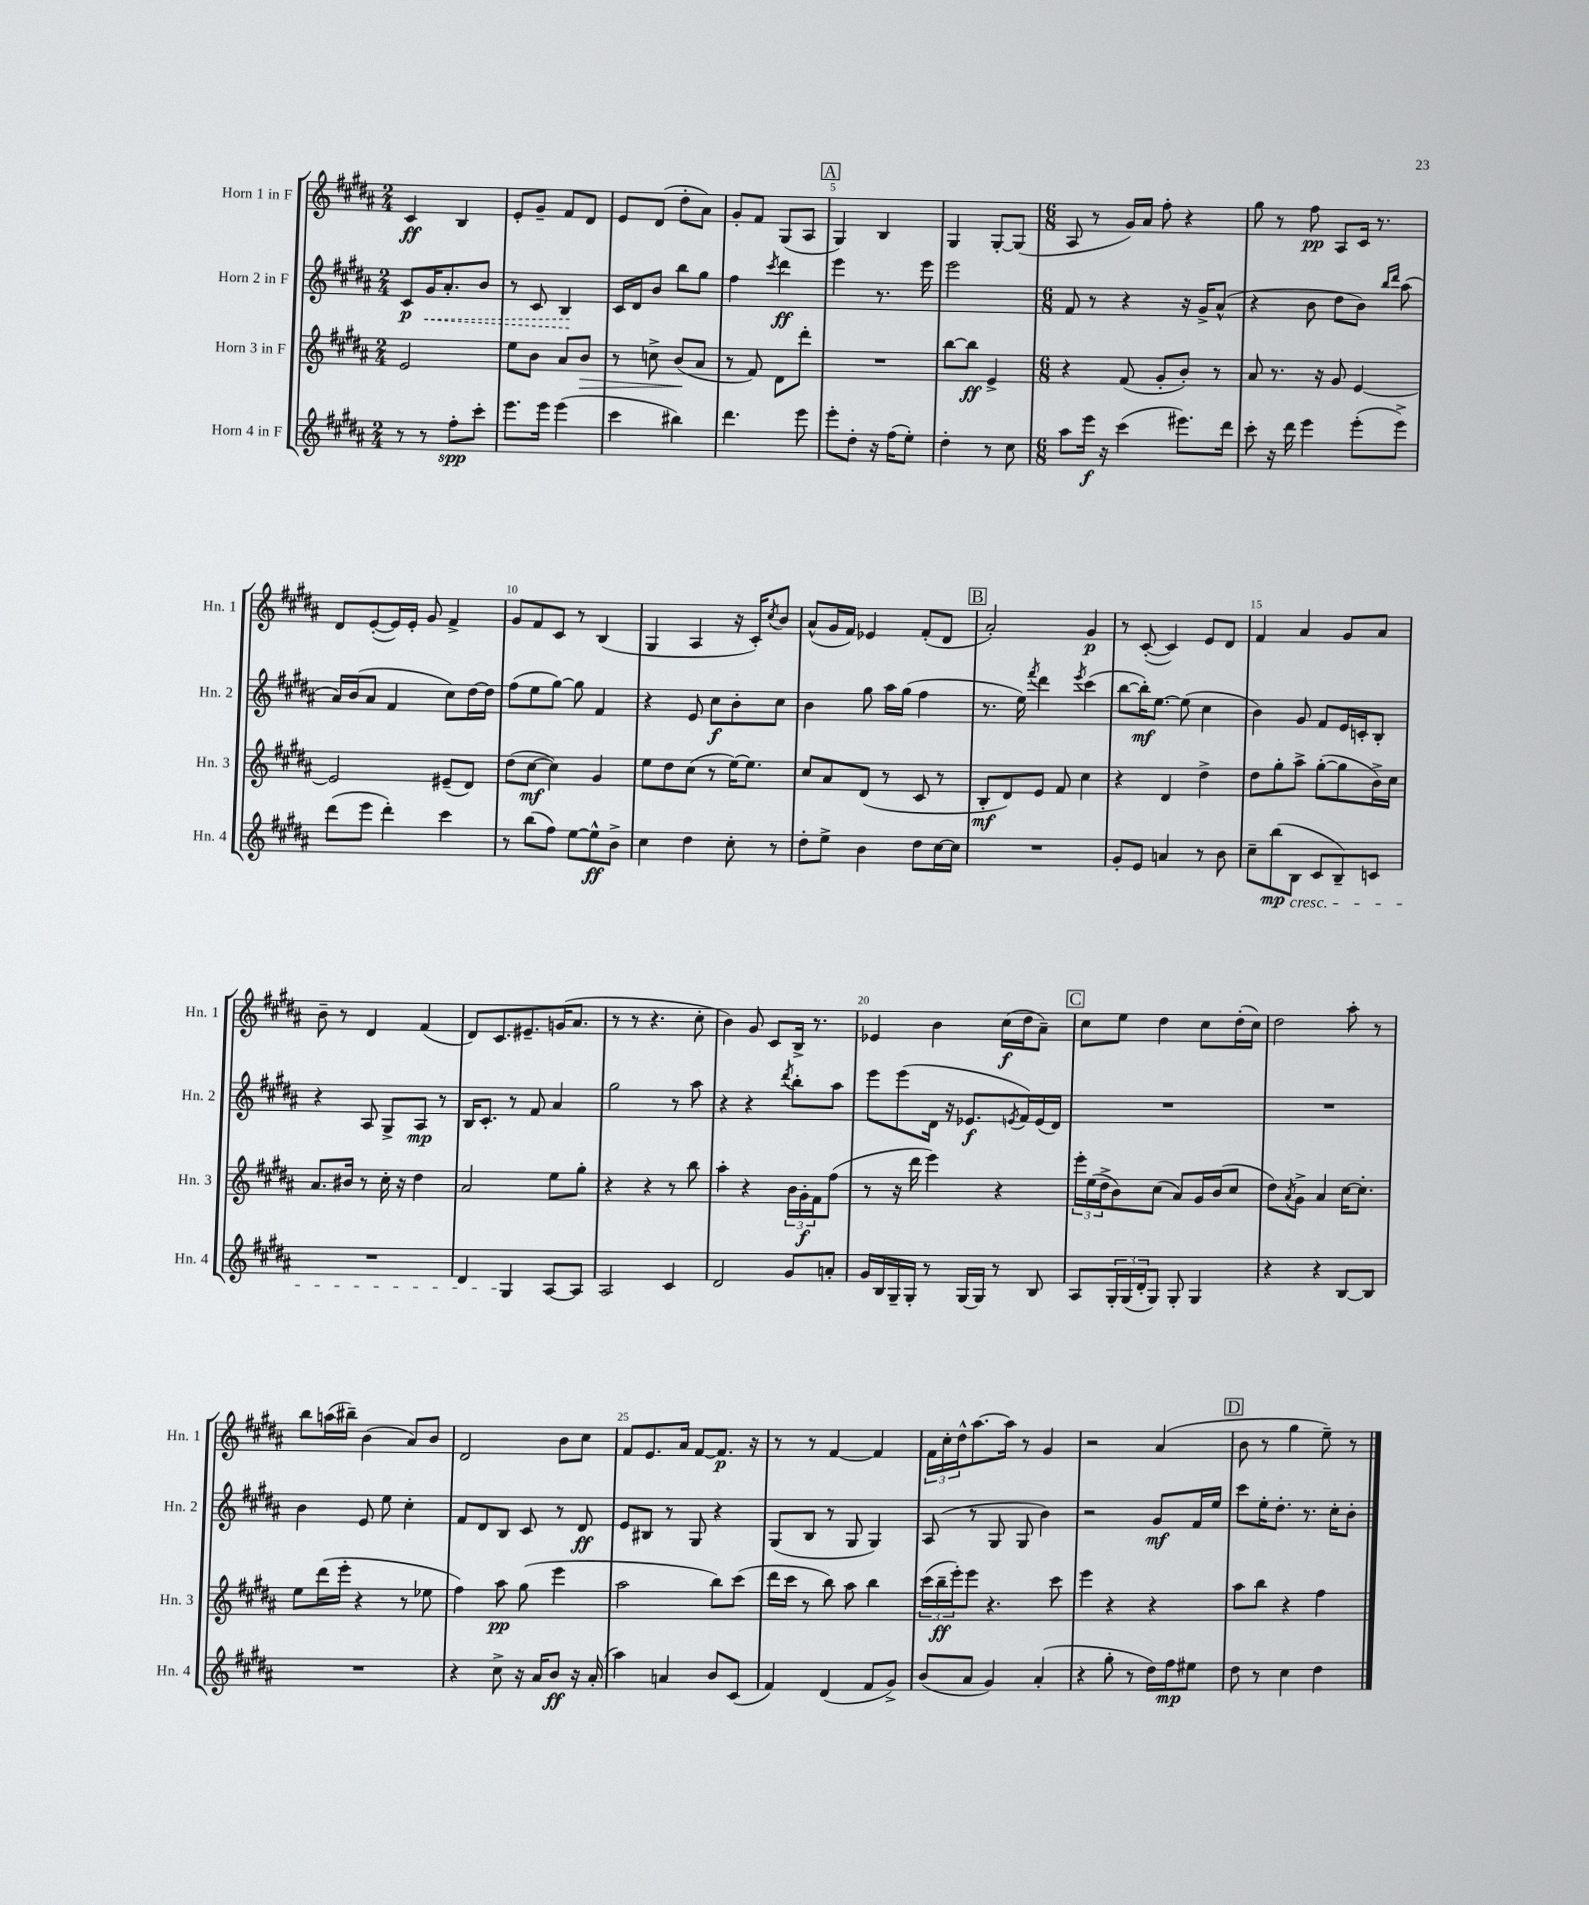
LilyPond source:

<<
\new StaffGroup <<
\new Staff = "s0" \with { instrumentName = "Horn 1 in F" shortInstrumentName = "Hn. 1" } {
    \clef treble \key b \major \numericTimeSignature \time 2/4
    cis'4\ff b4 |
    e'8-. gis'8-- fis'8 dis'8 |
    e'8 dis'8( dis''8-. ais'8) |
    gis'8-. fis'8 gis8( ais8 |
    \mark \markup { \box "A" } gis4) b4 |
    gis4 gis8~-. gis8( |
    \numericTimeSignature \time 6/8 ais8 r8 gis'16) ais'16 fis''8-. r4 |
    gis''8 r8 fis''8\pp ais8 cis'16 r8. |
    dis'8 e'8~-.( e'16) e'16-. gis'8 fis'4-> |
    gis'8 fis'8 cis'8 r8 b4( |
    gis4 ais4 r16 cis'16-.) \acciaccatura { cis''8 } b'8 |
    ais'8-^( gis'16 fis'16) ees'4 fis'8-.( dis'8 |
    \mark \markup { \box "B" } ais'2-.) gis'4\p |
    r8 cis'8~-.( cis'4) e'8 dis'8 |
    fis'4 ais'4 gis'8 ais'8 |
    b'8-- r8 dis'4 fis'4( |
    dis'8) cis'8. eis'8.-- g'16( ais'8. |
    r8 r8 r4. cis''8-. |
    b'4) gis'8 cis'8 b16-> r8. |
    ees'4 b'4 cis''16\f( dis''16 ais'8--) |
    \mark \markup { \box "C" } cis''8 e''8 dis''4 cis''8 dis''16-.( cis''16) |
    dis''2 ais''8-. r8 |
    b''8 a''16( bis''16--) b'4( ais'8) b'8 |
    dis'2 b'8 cis''8 |
    fis'8 e'8. ais'16 fis'8~ fis'8.\p r16 |
    r8 r8 fis'4~ fis'4 |
    \tuplet 3/2 { fis'16 cis''16-. dis''16-^ } ais''8.~ ais''16 r8 gis'4 |
    r2 ais'4( |
    \mark \markup { \box "D" } b'8 r8 gis''4 e''8--) r8 \bar "|." |
}
\new Staff = "s1" \with { instrumentName = "Horn 2 in F" shortInstrumentName = "Hn. 2" } {
    \clef treble \key b \major \numericTimeSignature \time 2/4
    cis'8\p \once \override Hairpin.style = #'dashed-line gis'16\< ais'8.-. b'8 |
    r8 cis'8 b4\! |
    cis'16 dis'16 b'8 b''8 gis''8 |
    fis''4 \acciaccatura { cis'''8 } dis'''4\ff |
    \mark \markup { \box "A" } e'''4 r8. e'''16 |
    e'''2 |
    \numericTimeSignature \time 6/8 fis'8 r8 r4 r16 gis'16-> ais'8-^( |
    r4 b'8 dis''8 b'8) \grace { b''16 dis'''16 } ais''8( |
    ais'16) b'16( ais'8 fis'4 cis''8) dis''16~ dis''16 |
    fis''8( e''8 gis''8~) gis''8 fis'4 |
    r4 e'8 cis''8\f b'8-. cis''8 |
    b'4 gis''8 ais''16 gis''16( fis''4 |
    \mark \markup { \box "B" } r8. e''16) \acciaccatura { fis'''8 } dis'''4 \acciaccatura { e'''8 } cis'''4( |
    b''8~ b''16-.\mf) e''8.~ e''8( cis''4 |
    b'4) gis'8 fis'8 e'16 c'16-. b8-. |
    r4 ais8 gis8-> ais8\mp r8 |
    b16 cis'8.-. r8 fis'8 ais'4 |
    gis''2 r8 ais''8 |
    r4 r4 \acciaccatura { dis'''8 } b''8-. ais''8 |
    e'''8 e'''8( dis'16 r16 ees'8.\f \acciaccatura { e'8 } fis'16) e'16( dis'16) |
    \mark \markup { \box "C" } R2. |
    R2. |
    b'4 e'8 e''8 cis''4-. |
    fis'8 dis'8 b8 cis'8 r8 dis'8\ff |
    e'8 bis8 r8 gis8 r4 |
    gis8( b8 r8 gis8 gis4) |
    ais8( r8 gis8 gis8 b'4) |
    r2 gis'8\mf fis'16 e''16 |
    \mark \markup { \box "D" } cis'''8 e''16-. dis''8.-. r8. cis''16-. b'8-. \bar "|." |
}
\new Staff = "s2" \with { instrumentName = "Horn 3 in F" shortInstrumentName = "Hn. 3" } {
    \clef treble \key b \major \numericTimeSignature \time 2/4
    e'2 |
    e''8 b'8 ais'8 b'8\> |
    r8 c''8-> b'8\!( ais'8 |
    r8 fis'8) dis'8 dis'''8-. |
    \mark \markup { \box "A" } R2 |
    b''8~ b''8\ff e'4-> |
    \numericTimeSignature \time 6/8 r4 fis'8( gis'8-. b'8-.) r8 |
    ais'8 r8. r16 gis'8 e'4~ |
    e'2 eis'8--( dis'8) |
    dis''8( cis''8~\mf cis''4) gis'4 |
    e''8 dis''8 cis''8( r8 e''16~) e''8. |
    cis''8 ais'8 dis'8( r8 cis'8 r8 |
    \mark \markup { \box "B" } b8-.\mf dis'8) e'8 fis'8 cis''4 |
    r4 dis'4 dis''4-> |
    dis''8 gis''8-. ais''8-> gis''8~-.( gis''8 b'16->) cis''16 |
    ais'8. bis'16 r8 cis''16-. r16 dis''4 |
    ais'2 e''8 gis''8-. |
    r4 r4 r8 b''8 |
    ais''4-. r4 \tuplet 3/2 { b'16 gis'16-.\f fis'16 } fis''8( |
    r8 r16 dis'''16 e'''4) r4 |
    \mark \markup { \box "C" } \tuplet 3/2 { e'''16-. e''16( dis''16-> } b'8) cis''8( ais'8) gis'16 b'16( cis''8 |
    dis''8) \acciaccatura { ais'8 } gis'8-> ais'4 cis''16~ cis''8.-. |
    e''8 dis'''16( e'''16-. r4 r8 ees''8 |
    fis''4) ais''8\pp gis''8( e'''4 |
    ais''2 b''8) cis'''8( |
    dis'''16 cis'''16 r8 b''8) ais''8 b''4 |
    \tuplet 3/2 { cis'''16( b''16--\ff e'''16-.) } e'''8 r4. cis'''8 |
    e'''4 r4 r4 |
    \mark \markup { \box "D" } ais''8 b''8 r4 fis''4 \bar "|." |
}
\new Staff = "s3" \with { instrumentName = "Horn 4 in F" shortInstrumentName = "Hn. 4" } {
    \clef treble \key b \major \numericTimeSignature \time 2/4
    r8 r8 fis''8-.\spp cis'''8-. |
    e'''8. e'''16 e'''4( |
    cis'''4 bis''4) |
    dis'''4. e'''8 |
    \mark \markup { \box "A" } e'''8-. dis''8-. r16 fis''16( e''8-.) |
    dis''4-. r8 cis''8 |
    \numericTimeSignature \time 6/8 ais''8 e'''16\f r16 cis'''4( eis'''8.) dis'''16 |
    cis'''8-. r16 dis'''16 e'''4 e'''8-.( e'''8->) |
    dis'''8( e'''8 dis'''4-.) cis'''4 |
    r8 b''8( fis''8) e''8~ e''8-^\ff b'8-> |
    cis''4 dis''4 cis''8-. r8 |
    dis''8-. e''8-> b'4 dis''8 cis''16~ cis''16 |
    \mark \markup { \box "B" } R2. |
    gis'8-. e'8 a'4 r8 b'8 |
    cis''8-- b''8\mp( b8\cresc cis'8 b8--) c'8 |
    R2. |
    dis'4 gis4\! ais8~ ais8 |
    ais2 cis'4 |
    dis'2 gis'8 a'8-. |
    gis'16 b16 gis16-- gis16-. r8 gis16~ gis16 r8 b8 |
    \mark \markup { \box "C" } ais8 \tuplet 3/2 { gis16-. gis16( dis'16-. } gis8) gis8-. gis4 |
    r4 r4 b8~ b8 |
    R2. |
    r4 cis''8-> r16 ais'16 b'8\ff r16 ais'16-.( |
    ais''4) a'4 b'8 cis'8( |
    fis'4) dis'4( fis'8 gis'8->) |
    b'8( ais'8 gis'4) ais'4-.( |
    r4 gis''8-. r8 dis''16) fis''16\mp eis''8 |
    \mark \markup { \box "D" } dis''8 r8 cis''4 dis''4 \bar "|." |
}
>>
>>
\layout { \context { \Score \override BarNumber.break-visibility = ##(#f #t #t) barNumberVisibility = #(every-nth-bar-number-visible 5) } }
